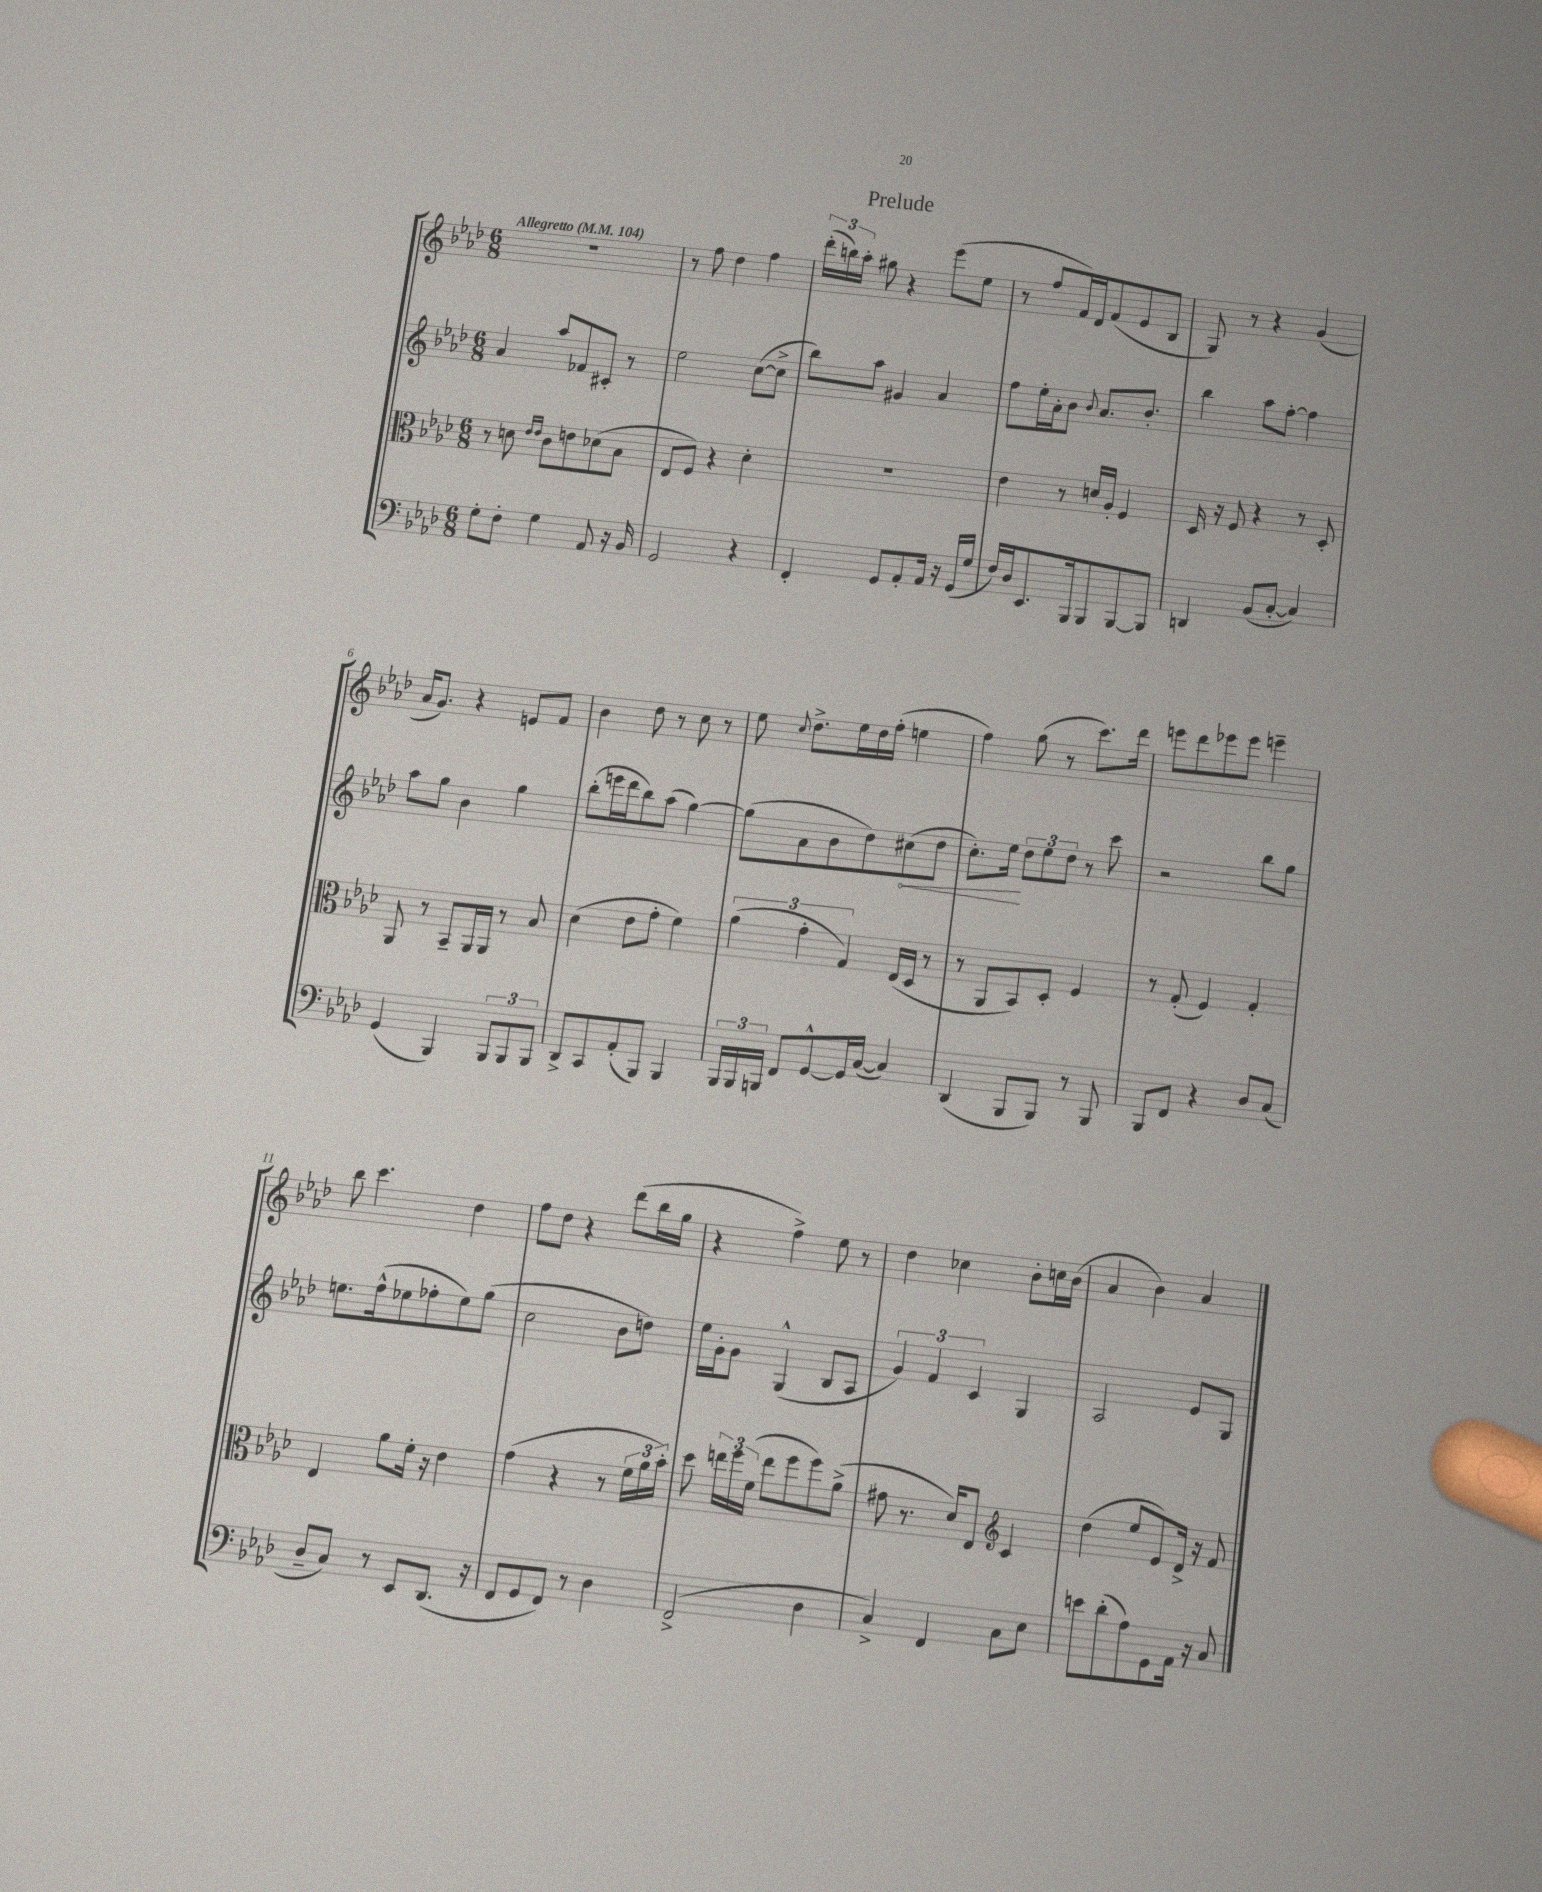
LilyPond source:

\header { title = "Prelude" }
<<
\new StaffGroup <<
\new Staff = "s0" {
    \clef treble \key aes \major \numericTimeSignature \time 6/8 \tempo "Allegretto" 4 = 104
    \autoBeamOff R2. |
    r8 f''8 des''4 f''4 |
    \tuplet 3/2 { des'''16[-.( b''16) aes''16]-. } gis''8 r4 ees'''8[( ees''8] |
    r8 f''8[ f'16) des'16 f'8( ees'8 bes8] |
    g8) r8 r4 g'4( |
    aes'16[ g'8.]) r4 e'8[ f'8] |
    bes'4 des''8 r8 c''8 r8 |
    ees''8 \appoggiatura { c''8 } des''8.[-> ees''16 des''16 f''16]-.( e''4 |
    f''4) g''8( r8 c'''8.[) des'''16] |
    e'''8[ des'''8 ees'''8 ees'''8] e'''4-- |
    bes''8 c'''4. des''4 |
    f''8[ des''8] r4 des'''8[( bes''16 g''16] |
    r4 f''4->) ees''8 r8 |
    des''4 ces''4 bes'8[-. c''16 bes'16]( |
    aes'4 bes'4) aes'4 \bar "|." |
}
\new Staff = "s1" {
    \clef treble \key aes \major \numericTimeSignature \time 6/8
    \autoBeamOff aes'4 aes''8[ fes'8 cis'8]-. r8 |
    ees''2 c''8[~( c''8]-> |
    bes''8[) aes''8] gis'4 aes'4 |
    f''8[ ees''16-. aes'16-. bes'8] \appoggiatura { bes'8 } aes'8.[ bes'8.]-. |
    bes''4 aes''8[ f''8]~-. f''4 |
    aes''8[ g''8] bes'4 g''4 |
    bes''8[-.( e'''16 des'''16 bes''8) aes''8]( g''4~) |
    g''8[( aes'8 bes'8 des''8) \once \override Hairpin.circled-tip = ##t cis''8\<( des''8] |
    c''8.[-.) ees''16]\! \tuplet 3/2 { des''8[ ees''8 des''8] } r8 c'''8 |
    r2 bes''8[ g''8] |
    e''8.[ f''16-^( ees''8 fes''8-. ees''8) g''8]( |
    c''2 bes'8[ d''8]) |
    ees''16[ g'16-. g'8] g4-^( bes8[ aes8] |
    \tuplet 3/2 { g'4) f'4 c'4 } g4 |
    aes2 ees'8[ g8] \bar "|." |
}
\new Staff = "s2" {
    \clef alto \key aes \major \numericTimeSignature \time 6/8
    \autoBeamOff r8 d'8 \grace { ees'16[ ees'16] } c'8[ e'8 des'8( bes8] |
    ees8[ f8]) r4 des'4-. |
    R2. |
    ees'4 r8 d'16[ aes16]-. f4 |
    des16 r16 f8 r4 r8 des8-. |
    aes,8 r8 bes,8[-- aes,16 aes,16] r8 bes8 |
    des'4( ees'8[ g'8]-. f'4) |
    \tuplet 3/2 { aes'4( g'4-. g4) } ees16[( des16] r8 |
    r8 aes,8[ bes,8) des8]-. f4 |
    r8 g8-.( f4) g4-. |
    ees4 aes'8[ f'16]-. r16 ees'4 |
    g'4( r4 r8 \tuplet 3/2 { f'16[ aes'16 bes'16]-.) } |
    des''8 \tuplet 3/2 { e''16[ f''16 f'16]( } e''8[ f''8 f''8) aes'8]->( |
    gis'8 r8. des'16[) ees8] \clef treble c'4 |
    des''4( ees''8[ ees'8) des'16]-> r16 f'8 \bar "|." |
}
\new Staff = "s3" {
    \clef bass \key aes \major \numericTimeSignature \time 6/8
    \autoBeamOff g8[-. f8]-. g4 aes,8 r16 bes,16 |
    g,2 r4 |
    f,4-. g,8[ aes,8-. aes,16] r16 g,16[( g16] |
    f16[) des16 ees,8. bes,,16 bes,,8 bes,,8~ bes,,8] |
    d,4 bes,8[( c8]~-. c4) |
    g,4( bes,,4) \tuplet 3/2 { bes,,8[ bes,,8 bes,,8] } |
    des,8[-> c,8 aes,8-.( bes,,8]) bes,,4 |
    \tuplet 3/2 { bes,,16[ bes,,16 b,,16] } f,8[ g,8~-^ g,16 c16]~( c4) |
    des,4( bes,,8[ bes,,8]) r8 bes,,8 |
    bes,,8[ f,8] r4 des8[ c8]( |
    des8[-- c8]) r8 ees,8[ des,8.]( r16 |
    f,8[ g,8 f,8]) r8 des4 |
    f,2->( des4 |
    c4->) f,4 c8[ ees8] |
    e'8[ des'8-.( aes8) g,8 aes,16] r16 c8 \bar "|." |
}
>>
>>
